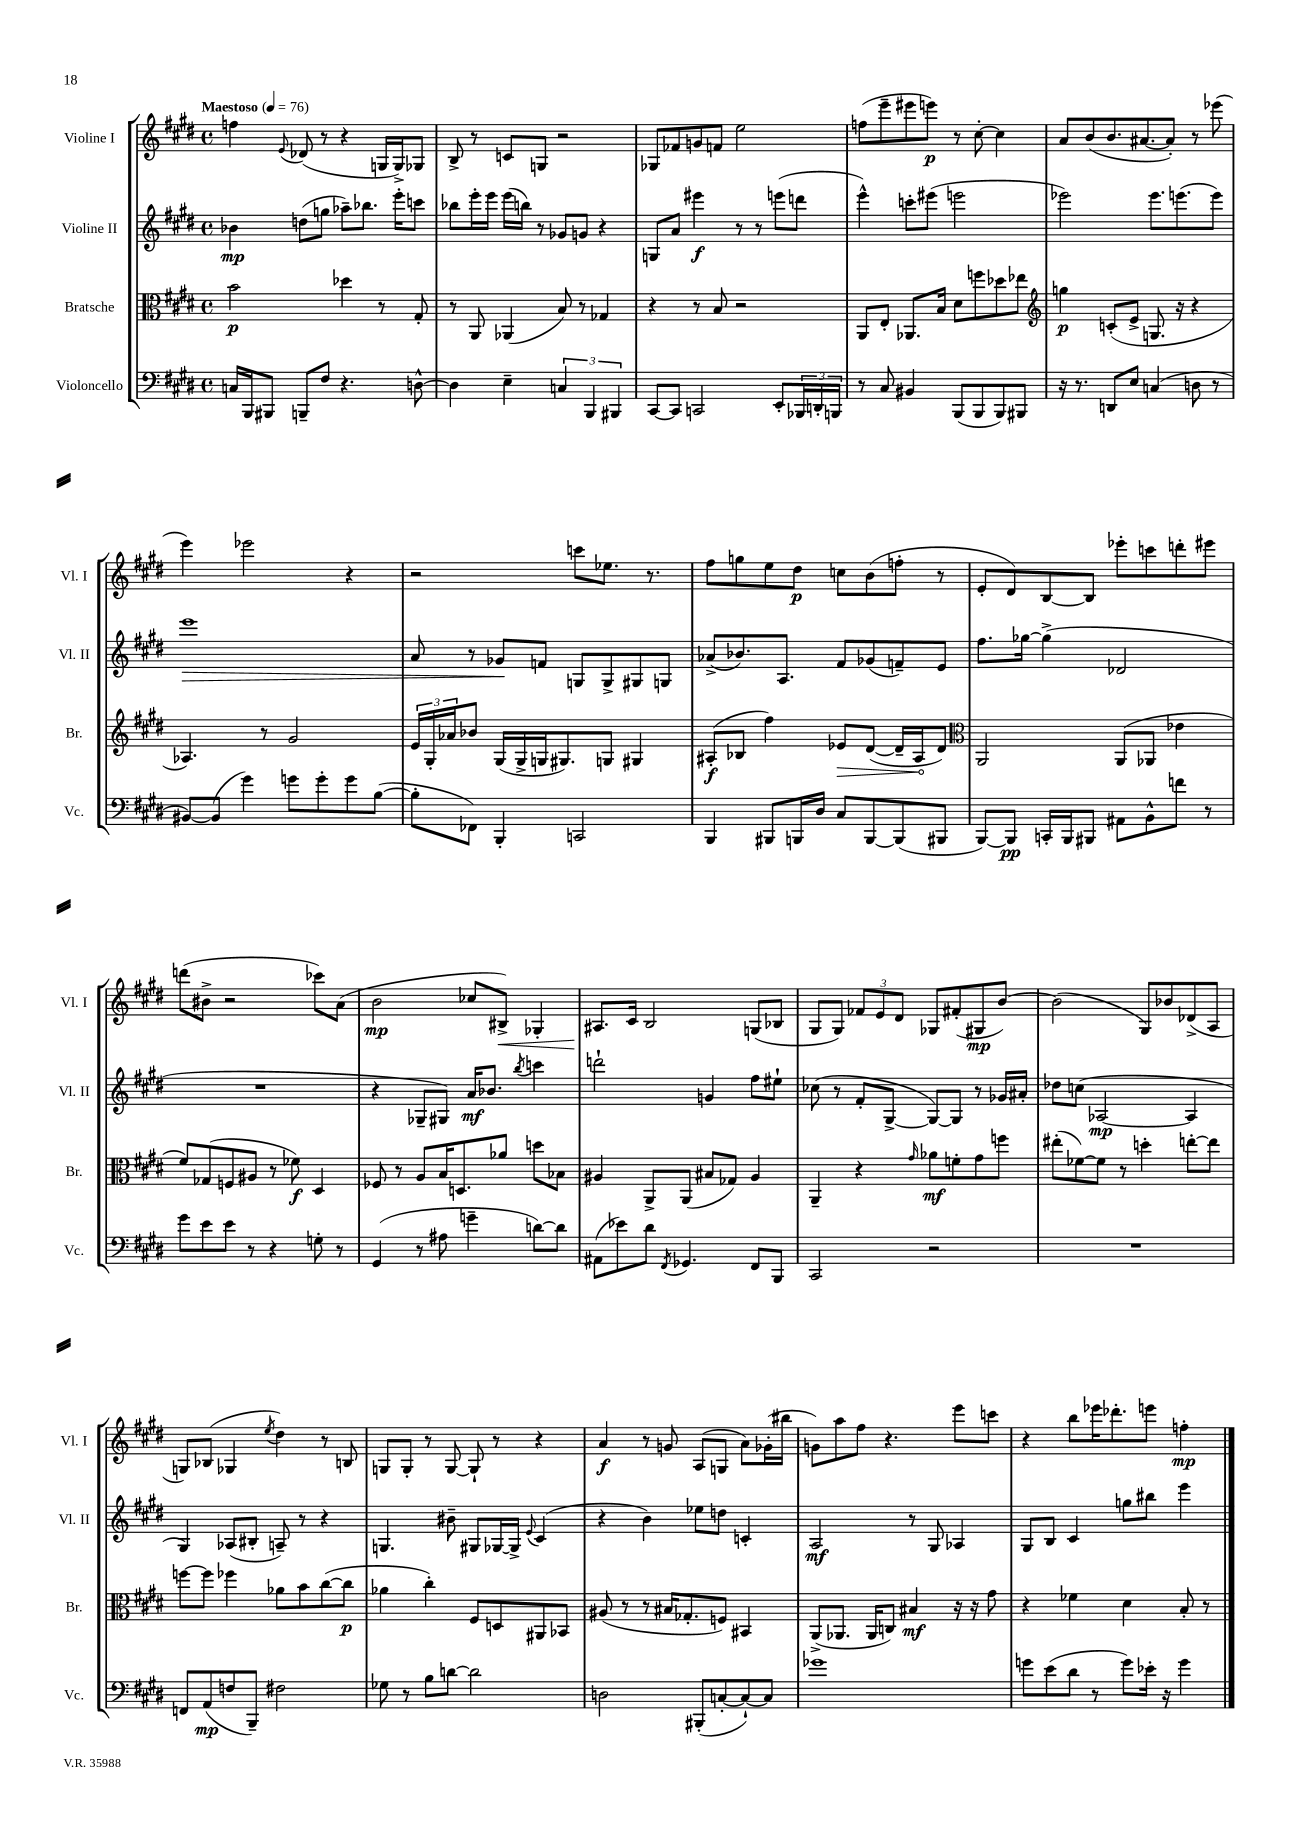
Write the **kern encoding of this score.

**kern	**dynam	**kern	**dynam	**kern	**dynam	**kern	**dynam
*part4	*part4	*part3	*part3	*part2	*part2	*part1	*part1
*staff4	*staff4	*staff3	*staff3	*staff2	*staff2	*staff1	*staff1
*I"Violoncello	*	*I"Bratsche	*	*I"Violine II	*	*I"Violine I	*
*I'Vc.	*	*I'Br.	*	*I'Vl. II	*	*I'Vl. I	*
*clefF4	*	*clefC3	*	*clefG2	*	*clefG2	*
*k[f#c#g#d#]	*	*k[f#c#g#d#]	*	*k[f#c#g#d#]	*	*k[f#c#g#d#]	*
*M4/4	*	*M4/4	*	*M4/4	*	*M4/4	*
*met(c)	*	*met(c)	*	*met(c)	*	*met(c)	*
*MM76	*	*MM76	*	*MM76	*	*MM76	*
=1	=1	=1	=1	=1	=1	=1	=1
!	!	!	!	!	!	!LO:TX:a:B:t=Maestoso	!
16Cn/LL	.	2b\	p	4b-X\	mp	4ffn\	.
16BBB/J	.	.	.	.	.	.	.
8BBB#X/J	.	.	.	.	.	.	.
.	.	.	.	.	.	8qqe/	.
8BBBn~/L	.	.	.	(8ddn\L	.	(8d-X/	.
8F#/J	.	.	.	8ggn\J	.	8r	.
4.r	.	4dd-X\	.	8aa-X~\L)	.	4r	.
.	.	.	.	8.bb-X\J	.	.	.
.	.	8r	.	.	.	16Gn/LL	.
.	.	.	.	16eee'\KL	.	16G^/J)	.
[8Dn^^\	.	8G#'/	.	8cccn\J	.	8G-X/J	.
=2	=2	=2	=2	=2	=2	=2	=2
4D\]	.	8r	.	8bb-X\L	.	8B^/	.
.	.	8AA/	.	16eee'\L	.	8r	.
.	.	.	.	16eee\JJ	.	.	.
4E~\	.	(4AA-X/	.	(16eee\LL	.	8cn/L	.
.	.	.	.	16bbn\JJ)	.	.	.
.	.	.	.	8r	.	8Gn/J	.
6Cn/	.	8B/)	.	8g-X/L	.	2r	.
.	.	8r	.	8gn/J	.	.	.
6BBB/	.	.	.	.	.	.	.
.	.	4G-X/	.	4r	.	.	.
6BBB#X/	.	.	.	.	.	.	.
=3	=3	=3	=3	=3	=3	=3	=3
[8CC#/L	.	4r	.	8Gn/L	.	8G-X/L	.
8CC#/J]	.	.	.	8a/J	.	8f-X/	.
2CCn/	.	8r	.	4eee#X\	f	8gn/	.
.	.	8B/	.	.	.	8fn/J	.
.	.	2r	.	8r	.	2ee\	.
.	.	.	.	8r	.	.	.
8EE'/L	.	.	.	(8eeen\L	.	.	.
24BBB-X/L	.	.	.	8dddn\J	.	.	.
24DDn'/	.	.	.	.	.	.	.
24BBBn/JJ	.	.	.	.	.	.	.
=4	=4	=4	=4	=4	=4	=4	=4
8r	.	8AA/L	.	4eee^^\)	.	(8ffn\L	.
8C#/	.	8E'/J	.	.	.	8eee~\	.
4BB#X/	.	8.AA-X/L	.	8cccn'\L	.	8eee#X\	.
.	.	.	.	(8eee#X\J	.	8eeen\J)	p
.	.	16B/Jk	.	.	.	.	.
(8BBB/L	.	8d#\L	.	2eeen\	.	8r	.
8BBB/	.	8ffn\	.	.	.	[8cc#'\	.
8BBB/)	.	8dd-X\	.	.	.	4cc#\]	.
8BBB#X/J	.	8ee-X\J	.	.	.	.	.
=5	=5	=5	=5	=5	=5	=5	=5
*	*	*clefG2	*	*	*	*	*
16r	.	4ggn\	p	2eee-X\)	.	8a/L	.
8.r	.	.	.	.	.	.	.
.	.	.	.	.	.	(8b/	.
8DDn/L	.	(8cn'/L	.	.	.	8.b/	.
8E/J	.	8e^/J	.	.	.	.	.
.	.	.	.	.	.	[8.a#X/	.
(4Cn/	.	8.Gn/	.	8.eee-\L	.	.	.
.	.	.	.	.	.	8a#'/J])	.
.	.	16r	.	(8.eeen\	.	.	.
8Dn\	.	4r	.	.	.	8r	.
8r	.	.	.	8eee\J)	.	(8eee-X\	.
!!LO:LB:g=z
=6	=6	=6	=6	=6	=6	=6	=6
!	!	!	!	!	!LO:HP:b	!	!
[8BB#X/L)	.	4.A-X/)	.	1eee	>	4eee\)	.
(8BB#/J]	.	.	.	.	.	.	.
4g#\)	.	.	.	.	.	2eee-X\	.
.	.	8r	.	.	.	.	.
8gn\L	.	2g#/	.	.	.	.	.
8g'\	.	.	.	.	.	.	.
8g\	.	.	.	.	.	4r	.
([8B\J	.	.	.	.	.	.	.
=7	=7	=7	=7	=7	=7	=7	=7
8B'\L]	.	24e/LL	.	8a/	.	2r	.
.	.	24G#'/	.	.	.	.	.
.	.	24a-X/J	.	.	.	.	.
8FF-X\J)	.	8b-X/J	.	8r	.	.	.
4BBB'/	.	(16G#/LL	.	8g-X/L	.	.	.
.	.	16G#^/	.	.	.	.	.
.	.	16Gn/J	.	8fn/J	]	.	.
.	.	8.G#X/)	.	.	.	.	.
2CCn/	.	.	.	8Gn/L	.	8cccn\L	.
.	.	8Gn/J	.	8G^/	.	8.ee-X\J	.
.	.	4G#X/	.	8G#X/	.	.	.
.	.	.	.	.	.	8.r	.
.	.	.	.	8Gn/J	.	.	.
=8	=8	=8	=8	=8	=8	=8	=8
4BBB/	.	(8A#X'/L	f	(8a-X^/L	.	8ff#\L	.
.	.	8B-X/J	.	8.b-X/)	.	8ggn\	.
8BBB#X/L	.	4ff#\)	.	.	.	8ee\	.
.	.	.	.	8.A/J	.	.	.
16BBBn/L	.	.	.	.	.	8dd#\J	p
16D#/JJ	.	.	.	.	.	.	.
!	!	!	!LO:HP:b	!	!	!	!
8C#/L	.	8e-X/L	>	8f#/L	.	8ccn\L	.
[8BBB/	.	([8d#/J	.	(8g-X/	.	(8b\	.
(8BBB/]	.	16d#~/LL]	.	8fn~/)	.	8ffn'\J	.
.	.	16A#/J	.	.	.	.	.
8BBB#X/J	.	8d#/J)	]	8e/J	.	8r	.
=9	=9	=9	=9	=9	=9	=9	=9
*	*	*clefC3	*	*	*	*	*
[8BBB/L)	.	2AA/	.	8.ff#\L	.	8e'/L	.
8BBB/J]	pp	.	.	.	.	8d#/)	.
.	.	.	.	[16gg-X\Jk	.	.	.
16CCn'/LL	.	.	.	(4gg-^\]	.	[8B/	.
16BBB/J	.	.	.	.	.	.	.
8BBB#X/J	.	.	.	.	.	8B/J]	.
8AA#X\L	.	(8AA/L	.	2d-X/	.	8eee-X'\L	.
8BB^^\	.	8AA-X/J	.	.	.	8cccn\	.
8fn\J	.	4e-X\	.	.	.	8dddn'\	.
8r	.	.	.	.	.	8eee#X\J	.
!!LO:LB:g=z
=10	=10	=10	=10	=10	=10	=10	=10
8g#\L	.	8f#/L)	.	1r	.	(8dddn\L	.
8e\	.	(8G-X/	.	.	.	8b#X^\J	.
8e\J	.	8Fn/	.	.	.	2r	.
8r	.	8A#X/J	.	.	.	.	.
4r	.	8r	.	.	.	.	.
.	.	8f-X\)	f	.	.	.	.
8Gn'\	.	4D#/	.	.	.	8ccc-X\L)	.
8r	.	.	.	.	.	(8a\J	.
=11	=11	=11	=11	=11	=11	=11	=11
(4GG#/	.	8F-X/	.	4r	.	2b\	mp
.	.	8r	.	.	.	.	.
8r	.	8A/L	.	8G-X~/L	.	.	.
8A#X\	.	16B/K	.	8G#X/J)	.	.	.
.	.	8.Dn/	.	.	.	.	.
4gn~\	.	.	.	16a/KL	mf	8cc-X/L	.
.	.	.	.	8.b-X/J	.	.	.
!	!	!	!	!	!	!	!LO:HP:b
.	.	8a-X/J	.	.	.	8B#X^/J)	<
.	.	.	.	8qbb/	.	.	.
[8dn\L)	.	8ddn\L	.	4cccn\	.	4G-X'/	.
8d\J]	.	8B-X\J	.	.	.	.	.
=12	=12	=12	=12	=12	=12	=12	=12
(8AA#X\L	.	4A#X/	.	2dddn`\	.	8.A#X/L	.
8e-X\)	.	.	.	.	.	.	.
.	.	.	.	.	.	16c#/Jk	[
8d#\J	.	8AA^/L	.	.	.	2B/	.
8qFF#/	.	.	.	.	.	.	.
4.GG-X/	.	(8AA/J	.	.	.	.	.
.	.	8B#X/L	.	4gn/	.	.	.
.	.	8G-X/J)	.	.	.	.	.
8FF#/L	.	4A#/	.	8ff#\L	.	(8Gn/L	.
8BBB/J	.	.	.	8ee#X`\J	.	8B-X/J	.
=13	=13	=13	=13	=13	=13	=13	=13
2CC#/	.	4AA~/	.	(8cc-X\	.	8G#/L	.
.	.	.	.	8r	.	8G#/J)	.
.	.	4r	.	8f#'/L	.	12f-X/L	.
.	.	.	.	.	.	12e/	.
.	.	.	.	[8G#^/J	.	.	.
.	.	.	.	.	.	12d#/J	.
.	.	16qqg#/	.	.	.	.	.
2r	.	8a-X\L	mf	8G#/L_)	.	8G-X/L	.
.	.	8fn'\	.	8G#/J]	.	(8f#X'/	.
.	.	8g#\	.	8r	.	8G#X/	mp
.	.	8ffn\J	.	16g-X/LL	.	[8b/J)	.
.	.	.	.	16a#X'/JJ	.	.	.
=14	=14	=14	=14	=14	=14	=14	=14
1r	.	(8ee#X'\L	.	8dd-X\L	.	(2b\]	.
.	.	[8f-X\)	.	(8ccn\J	.	.	.
.	.	8f-\J]	.	[2A-X/	mp	.	.
.	.	8r	.	.	.	.	.
.	.	4ddn'\	.	.	.	8G#/L)	.
.	.	.	.	.	.	8b-X/	.
.	.	[8een'\L	.	4A-/]	.	(8d-X^/	.
.	.	8ee\J]	.	.	.	8A/J	.
!!LO:LB:g=z
=15	=15	=15	=15	=15	=15	=15	=15
8FFn/L	.	[8ffn\L	.	4G#/)	.	8Gn/L)	.
(8AA/	mp	8ff\J]	.	.	.	(8B-X/J	.
8Fn/	.	4ff-X\	.	(8A-X/L	.	4G-X/	.
8BBB~/J)	.	.	.	8B#X'/J	.	.	.
.	.	.	.	.	.	8qee/	.
2F#X\	.	8a-X\L	.	8An~/)	.	4dd#\)	.
.	.	8b\	.	8r	.	.	.
.	.	([8cc#\	.	4r	.	8r	.
.	.	8cc#\J]	p	.	.	8Bn/	.
=16	=16	=16	=16	=16	=16	=16	=16
8G-X\	.	4a-X\	.	4.Gn/	.	8Gn/L	.
8r	.	.	.	.	.	8G'/J	.
8B\L	.	4cc#'\)	.	.	.	8r	.
[8dn\J	.	.	.	8b#X~\	.	[8G/	.
2d\]	.	8F#/L	.	8G#X/L	.	8G`/]	.
.	.	8Dn/	.	[16G-X/L	.	8r	.
.	.	.	.	16G-^/JJ]	.	.	.
.	.	.	.	8qqe/	.	.	.
.	.	8AA#X/	.	(4c#/	.	4r	.
.	.	8BB-X/J	.	.	.	.	.
=17	=17	=17	=17	=17	=17	=17	=17
2Dn\	.	(8A#X/	.	4r	.	4a/	f
.	.	8r	.	.	.	.	.
.	.	8r	.	4b\)	.	8r	.
.	.	16B#X/KL	.	.	.	8gn/	.
.	.	8.G-X'/	.	.	.	.	.
(8BBB#X'/L	.	.	.	8ee-X\L	.	(8A/L	.
[8Cn'/	.	8Fn/J)	.	8ddn\J	.	8Gn/J	.
8C`/_)	.	4BB#X/	.	4cn'/	.	8a\L)	.
8C/J]	.	.	.	.	.	(16g-X'\L	.
.	.	.	.	.	.	16bb#X\JJ	.
=18	=18	=18	=18	=18	=18	=18	=18
1g-X	.	(8AA^/L	.	2A/	mf	8gn\L)	.
.	.	8.AA-X/J	.	.	.	8aa\	.
.	.	.	.	.	.	8ff#\J	.
.	.	16AA-/KL	.	.	.	.	.
.	.	8Cn/J)	.	.	.	4.r	.
.	.	4B#X/	mf	8r	.	.	.
.	.	.	.	8G#/	.	.	.
.	.	16r	.	4A-X/	.	8eee\L	.
.	.	16r	.	.	.	.	.
.	.	8g#\	.	.	.	8cccn\J	.
=19	=19	=19	=19	=19	=19	=19	=19
8gn\L	.	4r	.	8G#/L	.	4r	.
(8e\	.	.	.	8B/J	.	.	.
8d#\J	.	4f-X\	.	4c#/	.	8bb\L	.
8r	.	.	.	.	.	16eee-X\K	.
.	.	.	.	.	.	8.ddd-X'\	.
8g\L)	.	4d#\	.	8ggn\L	.	.	.
16e-X'\Jk	.	.	.	8bb#X\J	.	8eeen\J	.
16r	.	.	.	.	.	.	.
4g\	.	8B'/	.	4eee\	.	4ffn'\	mp
.	.	8r	.	.	.	.	.
==	==	==	==	==	==	==	==
*-	*-	*-	*-	*-	*-	*-	*-
